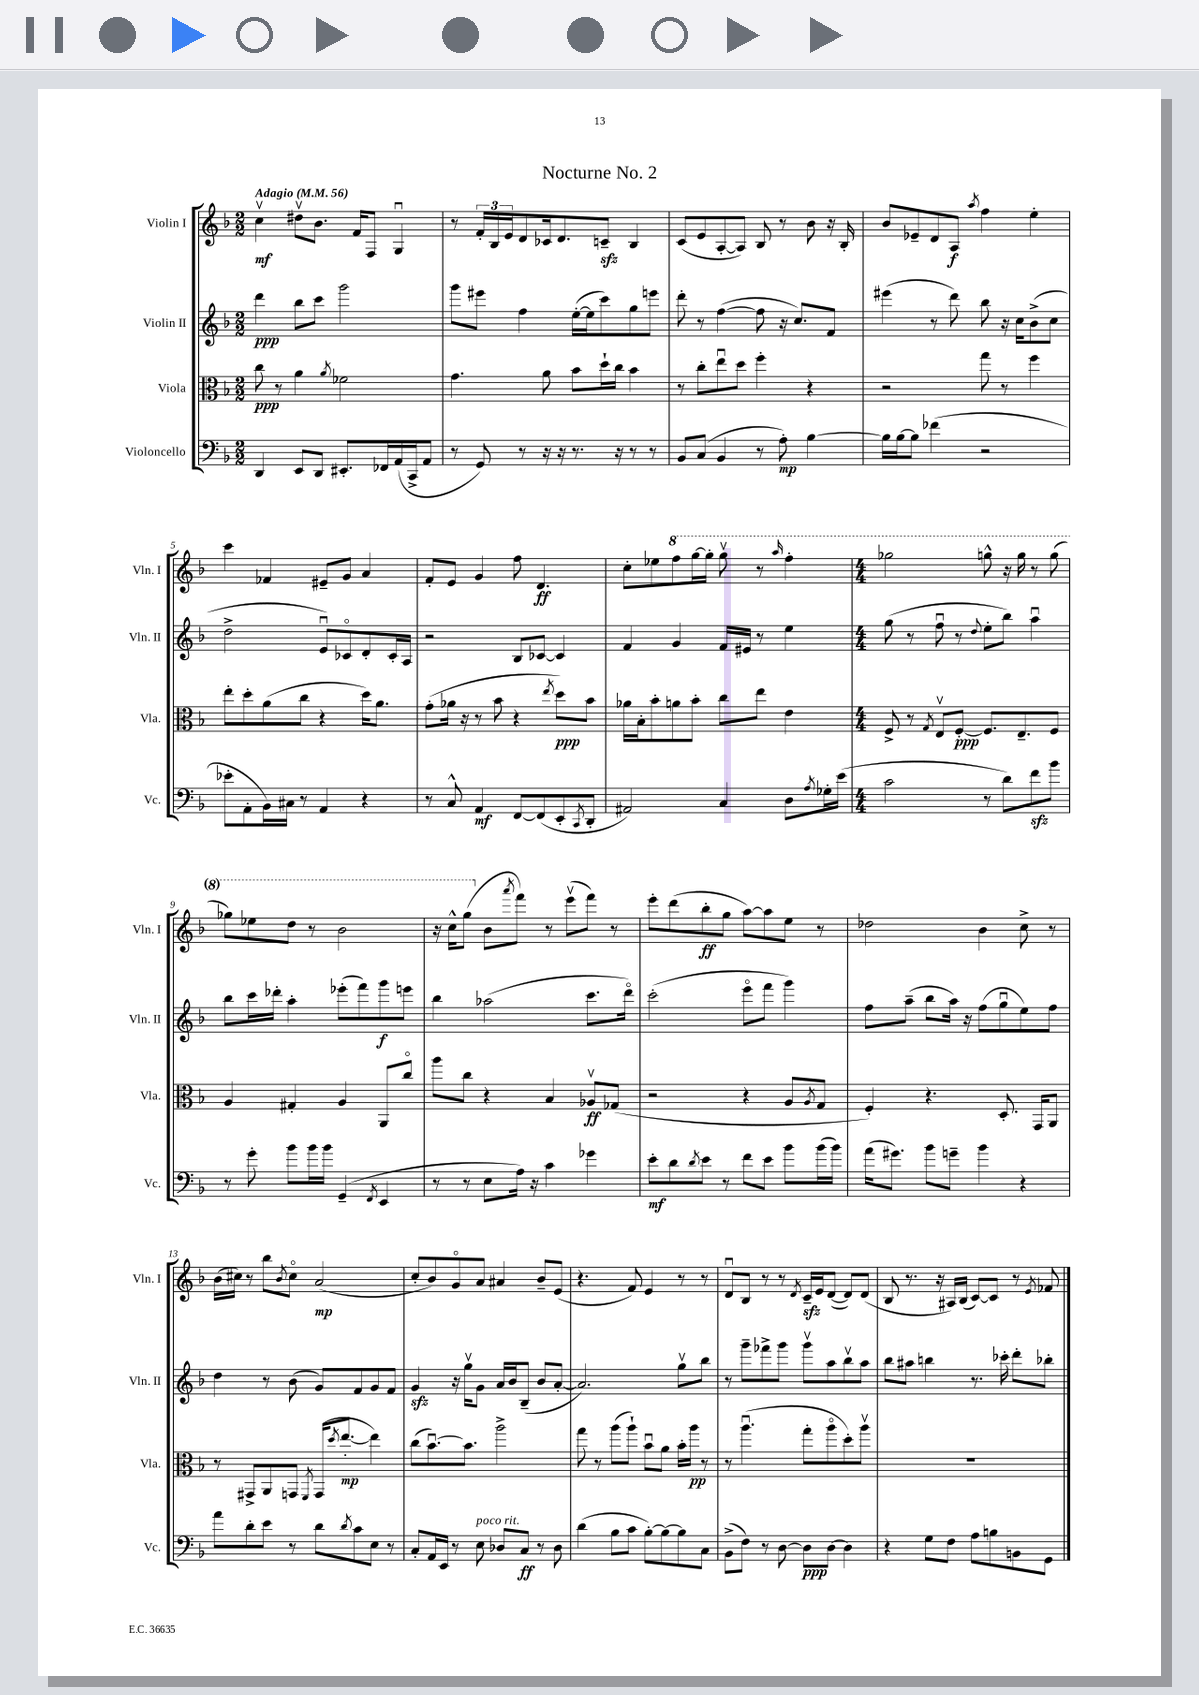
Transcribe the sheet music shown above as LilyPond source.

\header { title = "Nocturne No. 2" }
<<
\new StaffGroup <<
\new Staff = "s0" \with { instrumentName = "Violin I" shortInstrumentName = "Vln. I" } {
    \clef treble \key f \major \numericTimeSignature \time 2/2 \tempo "Adagio" 4 = 56
    c''4\upbow\mf dis''8\upbow bes'8. f'16 f8 g4\downbow |
    r8 \tuplet 3/2 { f'16-. bes16 e'16 } d'8 ces'16 d'8. c'8--\sfz bes4 |
    c'8( e'8 a8~-. a8) bes8 r8 bes'8 r16 bes16-. |
    bes'8 ees'8-- d'8 a8\f \acciaccatura { a''8 } f''4 e''4-. |
    c'''4 fes'4 eis'8-- g'8 a'4 |
    f'8-. e'8 g'4 f''8 d'4.\ff |
    c''8-. ees''8 \ottava #1 f'''8 g'''16~ g'''16-. g'''8\upbow r8 \grace { a'''16 } f'''4-. |
    \numericTimeSignature \time 4/4 ges'''2 g'''8-^ r16 g'''16 r8 g'''8( |
    ges'''8) ees'''8 d'''8 r8 bes''2 |
    r16 c'''16-^ g'''8( \ottava #0 bes'8 \acciaccatura { a'''8 } f'''8) r8 e'''8\upbow( f'''8) r8 |
    e'''8-. d'''8( bes''8-.\ff g''8 a''8~) a''8 e''8 r8 |
    des''2 bes'4 c''8-> r8 |
    bes'16( cis''16) r8 bes''8 \acciaccatura { bes'8 } cis''8\flageolet a'2\mp( |
    c''8-. bes'8) g'8\flageolet a'8 ais'4 bes'8-- e'8( |
    r4. f'8) e'4 r8 r8 |
    d'8\downbow bes8 r8 r8 \acciaccatura { d'8 } c'16--\sfz e'16 d'8~( d'8) d'8( |
    bes8 r8. r16 ais16) bes16( c'8~) c'8 r8 \acciaccatura { e'8 } fes'8 \bar "|." |
}
\new Staff = "s1" \with { instrumentName = "Violin II" shortInstrumentName = "Vln. II" } {
    \clef treble \key f \major \numericTimeSignature \time 2/2
    d'''4\ppp bes''8 c'''8 g'''2 |
    g'''8 eis'''8 f''4 e''16~-.( e''16 c'''8) g''8 e'''8 |
    d'''8-. r8 f''4~( f''8 r16 c''8.) f'8 |
    eis'''4( r8 d'''8) bes''8 r16 c''16 bes'8->( c''8 |
    d''2-> e'8\downbow) ces'8\flageolet d'8-. ces'16-. a16 |
    r2 bes8 ces'8~ ces'4 |
    f'4 g'4 f'16 eis'16 r8 e''4 |
    \numericTimeSignature \time 4/4 g''8( r8 f''8\downbow r8 \appoggiatura { d''8 } e''8-. bes''8) a''4\downbow |
    bes''8 c'''16 des'''16-. a''4-. ees'''8-.( f'''8) g'''8\f e'''8 |
    bes''4 aes''2( c'''8. d'''16\flageolet) |
    c'''2-.( e'''8\flageolet f'''8 g'''4) |
    f''8 a''8--( bes''8 a''16) r16 f''8( g''8\downbow e''8) f''8 |
    d''4 r8 bes'8( g'8) f'8 g'8 f'8 |
    g'4\sfz r16 g''16\upbow g'8 a'16 bes'16 bes8--( bes'8 a'8~-. |
    a'2.) g''8\upbow bes''8 |
    r8 g'''8-- fes'''8-> g'''8 g'''8\upbow a''8 bes''8\upbow a''8 |
    bes''8 ais''8 b''4 r8. ces'''16-. d'''8-. bes''8-. \bar "|." |
}
\new Staff = "s2" \with { instrumentName = "Viola" shortInstrumentName = "Vla." } {
    \clef alto \key f \major \numericTimeSignature \time 2/2
    c''8\ppp r8 a'4 \acciaccatura { a'8 } fes'2 |
    g'4. a'8 bes'8 d''16-! c''16 bes'4 |
    r8 c''8-. e''8\downbow d''8 f''4-. r4 |
    r2 g''8 r8 f''4 |
    e''8-. d''8-. a'8( c''8 r4 d''16) a'8. |
    g'8-.( aes'16 r16 r8 bes'8 r4 \acciaccatura { e''8 } d''8\ppp) bes'8 |
    aes'16 bes16-. bes'8-. a'8 bes'8-. c''8 e''8 e'4 |
    \numericTimeSignature \time 4/4 f8-> r8 \acciaccatura { g8 } e8\upbow f8~-.\ppp f8. e8.-- f8 |
    a4 gis4-. a4 a,8 c''8\flageolet |
    a''8 c''8 r4 bes4 aes8\upbow\ff ges8( |
    r2 r4 a8 \acciaccatura { a8 } g8 |
    f4-.) r4. d8.-. g,16 a,8 |
    r8 gis,8-> a,8 g,8 \acciaccatura { f,8 } g,16( \acciaccatura { d''8 } e''8.~-.\mp e''4) |
    c''8( bes'8.~\downbow) bes'8. a''2-> |
    g''8 r8 a''8( a''8-!) bes'8\downbow a'8 bes'16-. a''16\pp r8 |
    r8 a''4.\downbow( g''8-. a''8\flageolet d''8-.) a''8\upbow |
    R1 \bar "|." |
}
\new Staff = "s3" \with { instrumentName = "Violoncello" shortInstrumentName = "Vc." } {
    \clef bass \key f \major \numericTimeSignature \time 2/2
    d,4 e,8 d,8 eis,8.-. fes,16 a,16( c,16-> a,8 |
    r8 g,8) r8 r16 r16 r8. r16 r8 r8 |
    bes,8 c8( bes,4 r8 a8-.\mp) bes4~ |
    bes16 bes16~ bes8 fes'4( r2 |
    ees'8-. a,8-. bes,16) cis16 r8 a,4 r4 |
    r8 c8-^ a,4\mf f,8~ f,8( e,8-. \acciaccatura { c,8 } d,8-. |
    ais,2) c4 d8 \acciaccatura { a8 } ges16-. e'16( |
    \numericTimeSignature \time 4/4 c'2 r8 d'8) f'8\sfz bes'8 |
    r8 g'8-. bes'8 bes'16 bes'16 g,4--( \acciaccatura { f,8 } e,4 |
    r8 r8 e8 a16) r16 c'4 ges'4 |
    e'8-.\mf d'8 \acciaccatura { d'8 } e'8 r8 f'8 e'8 bes'8 bes'16( bes'16) |
    a'16( gis'8.) bes'8 g'8-- bes'4 r4 |
    a'8 d'8-. e'8 r8 d'8 \acciaccatura { d'8 } c'8 e8 r8 |
    c8-. a,16 e,16 r8 e8^\markup { \italic "poco rit." } des8 c8\ff r8 des8 |
    d'4( bes8 c'8 bes8~-.) bes8~ bes8 c8 |
    bes,8->( f8) r8 d8~ d8\ppp d8~ d4 |
    r4 g8 f8 a8 b8 b,8 g,8 \bar "|." |
}
>>
>>
